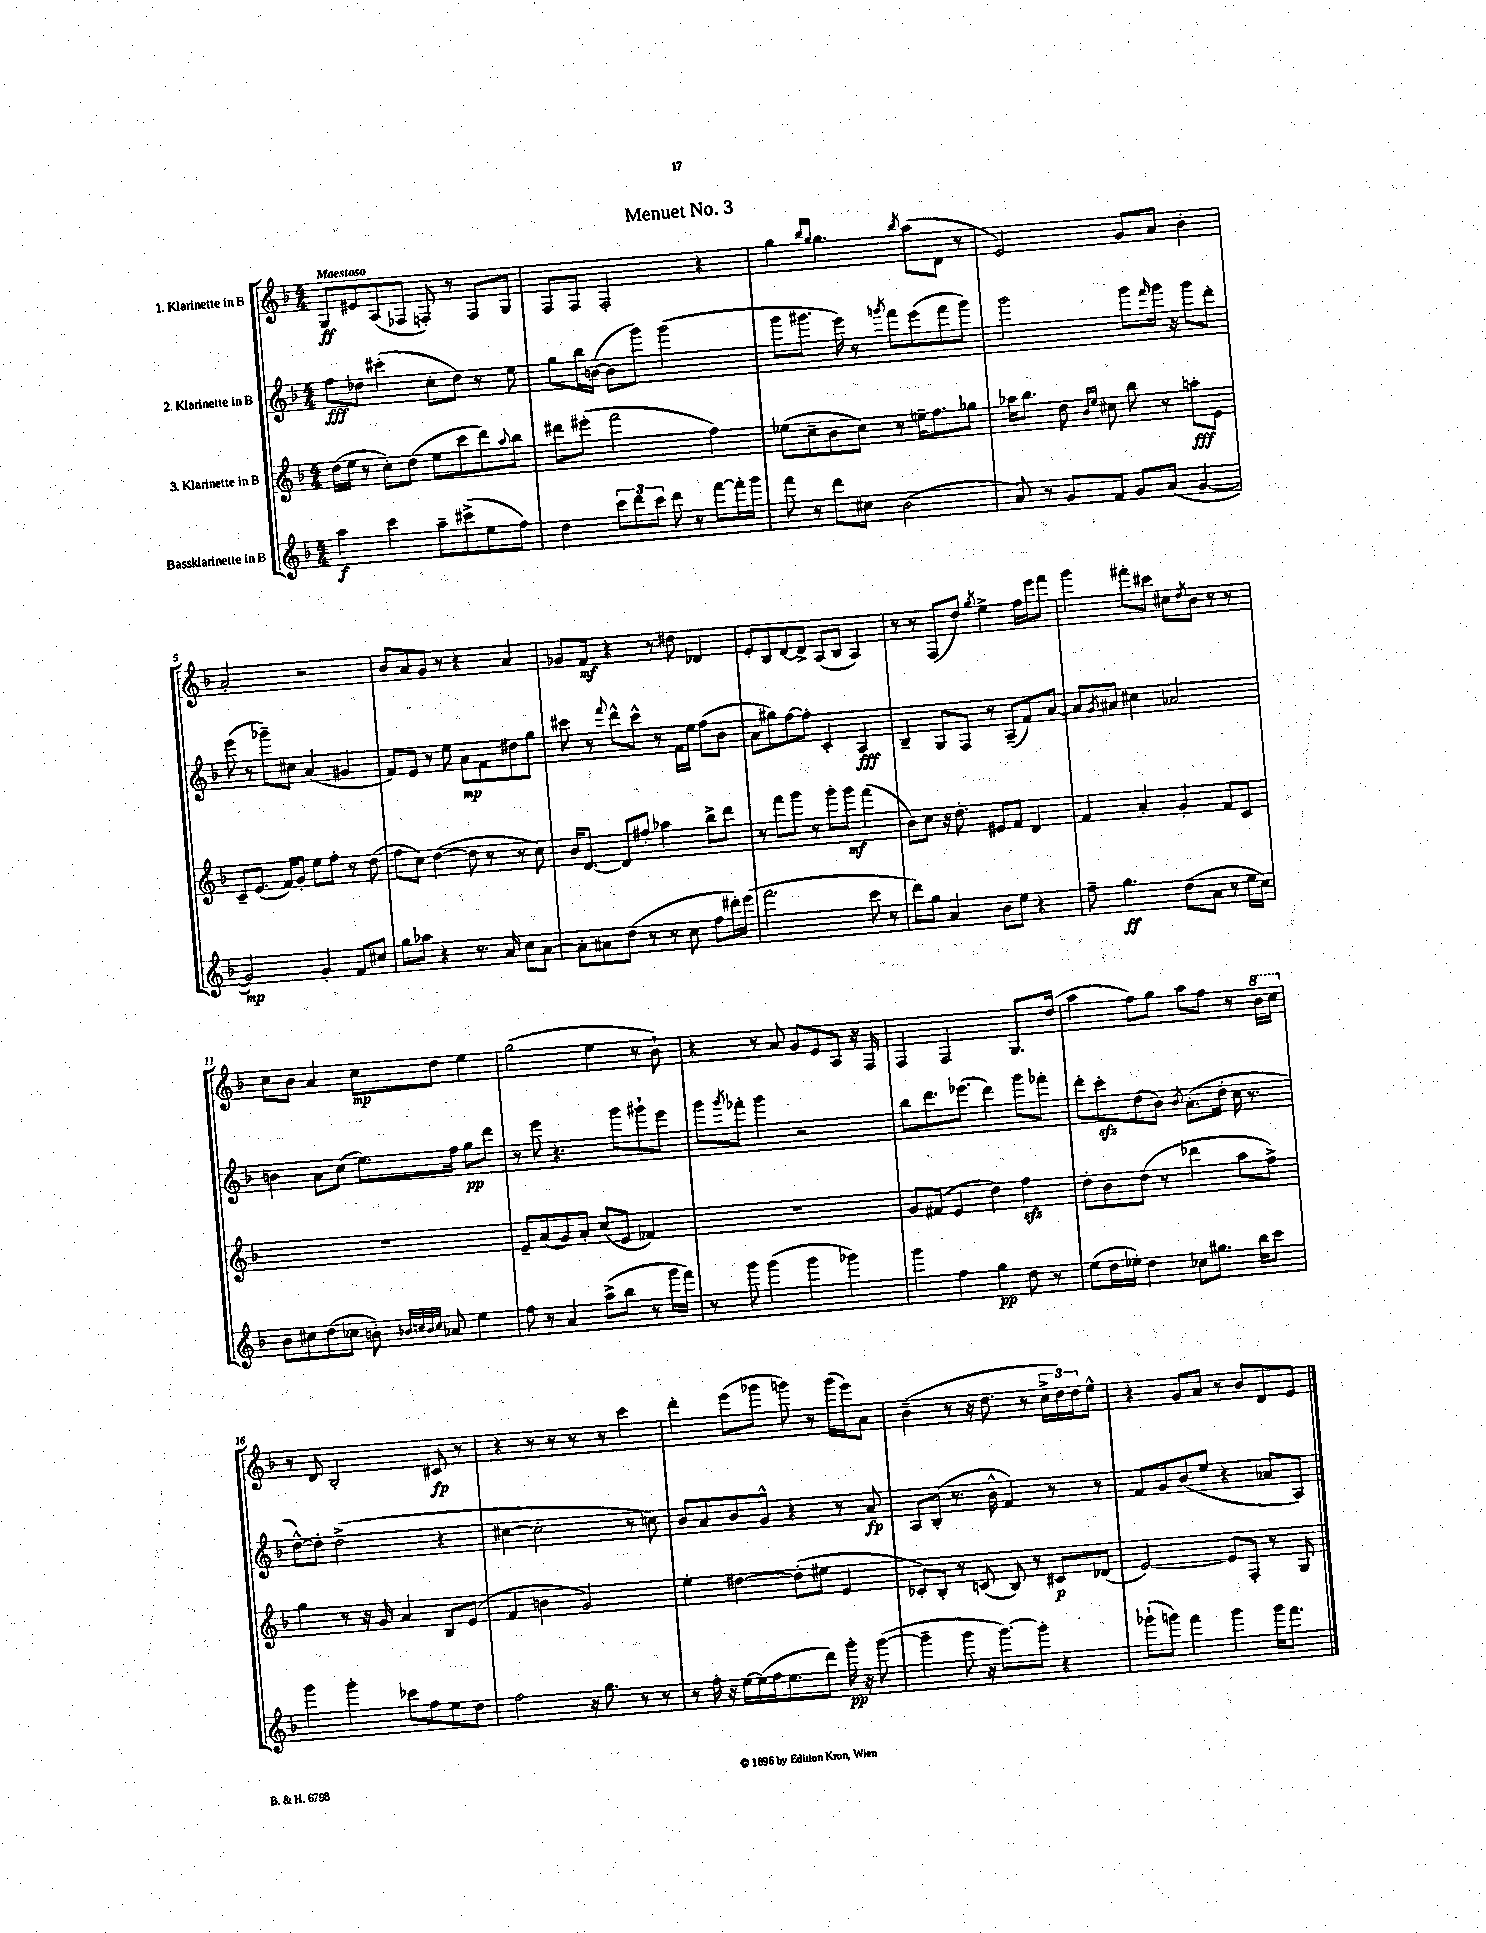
\header { title = "Menuet No. 3" }
<<
\new StaffGroup <<
\new Staff = "s0" \with { instrumentName = "1. Klarinette in B" } {
    \clef treble \key f \major \numericTimeSignature \time 4/4 \tempo "Maestoso"
    g8\ff eis'8 a8( fes8 f8-.) r8 f8 g8 |
    f8 f8 f2-. r4 |
    g''4 \grace { bes''16 g''16 } g''4. \acciaccatura { bes''8 } a''8( d'8 r8 |
    e'2) g'8 a'8 bes'4-. |
    a'2-. r2 |
    bes'8 a'8 g'8 r8 r4 a'4 |
    ges'8 f'8\mf r4 r8 dis''8 des'4 |
    e'8-. bes8 d'8~ d'8-> a8( bes8 a4) |
    r8 r8 f8( d''8) \acciaccatura { g''8 } e''4-> f''16 e'''16 f'''8 |
    g'''4 fis'''8-. cis'''8 cis''8 \acciaccatura { d''8 } bes'8 r8 r8 |
    c''8 bes'8 a'4 c''8\mp d''8 e''4 |
    g''2( e''4 r8 bes'8-!) |
    r4 r8 a'8 g'8 e'8 a8 r16 f16 |
    f4 f2 g8. d''16( |
    a''4 f''8) g''8 a''8 f''8 r8 \ottava #1 bes''16 c'''16 \ottava #0 |
    r8 d'8 bes2-. cis'8\fp r8 |
    r4 r8 r8 r8 r8 c'''4 |
    d'''4-. e'''8( ges'''8 g'''8) r8 g'''16( e'''16) a'8 |
    bes'4--( r8 r16 d''8. r8 \tuplet 3/2 { c''16-> d''16) d''16 } e''8-^ |
    r4 g'8 a'8 r8 bes'8 d'8 e'8 \bar "|." |
}
\new Staff = "s1" \with { instrumentName = "2. Klarinette in B" } {
    \clef treble \key f \major \numericTimeSignature \time 4/4
    f''8\fff des''8 cis'''4-.( c''8-. des''8) r8 e''8 |
    g''8 bes''16 b'16~( b'8 g'''8) g'''2( |
    g'''8 gis'''8. e'''16) r8 \acciaccatura { g'''8 } f'''8 e'''8( f'''8 g'''8) |
    g'''2 g'''8 \grace { f'''16 } g'''16 r16 g'''8 d'''8-. |
    e'''8( r8 ges'''8--) cis''8 a'4( gis'4 |
    f'8) e'8 r8 e''8 a'8\mp f'8 dis''8 g''8 |
    cis'''8 r8 \appoggiatura { f'''8 } d'''8-^ cis'''8-^ r8 f'16 e''16 f''8( bes'8 |
    a'8 gis''8) f''8~ f''8-. c'4-. a4\fff |
    bes4-- g8 f8 r8 a8--( f'8) a'8~ |
    a'8 \acciaccatura { g'8 } ais'8 cis''4 aes'2 |
    b'4 a'8 c''8( e''8.) f''16 g''8\pp d'''8 |
    r8 e'''8 r4. g'''8 gis'''8-! e'''8 |
    g'''8 \acciaccatura { g'''8 } fes'''8-. g'''4 r2 |
    bes''8 d'''8. ees'''8.( d'''4) g'''8 fes'''8-. |
    d'''8-. c'''8-.\sfz d''8( bes'8) \acciaccatura { bes'8 } a'8.-.( d''16-. c''16 r8. |
    d''8~-^) d''8-. d''2->( r4 |
    cis''4~ cis''2-. r8 c''8) |
    bes'8 a'8 bes'8 g'8-^ r4 r8 a'8\fp |
    a8 bes8-.( r8. bes'16-^ f'4) r8 r8 |
    f'8 g'8 bes'8( e''8 r4 aes'8 a8) \bar "|." |
}
\new Staff = "s2" \with { instrumentName = "3. Klarinette in B" } {
    \clef treble \key f \major \numericTimeSignature \time 4/4
    d''16( e''16 r8 c''8-.) d''8( e''8 c'''8 d'''8) \appoggiatura { a''8 } bes''8 |
    dis'''8 eis'''8-.( f'''2 f''4) |
    ees''8( c''8-- bes'8 c''8) r8 e''16-- f''8. ges''8 |
    aes''16 bes''8. d''8 \grace { bes'16 e''16 } cis''8 bes''8 r8 a''8-.\fff e'8 |
    c'8-- e'8.( f'16) g'8-. e''8 f''8-. r8 d''8( |
    f''8 c''8) d''4~( d''8 r8 r8 c''8) |
    bes'16 d'8.~ d'8 fis''8-. aes''4 bes''8-> d'''8 |
    r8 f'''8 g'''8 r8 g'''8-. g'''8\mf f'''4( |
    bes'8) c''8 r16 d''8.-. eis'8 f'8 d'4 |
    f'4 a'4-. g'4-. f'8 c'8 |
    R1 |
    e'8-- a'8( g'8) a'8-. c''8( e'8 fes'4) |
    R1 |
    g'8 fis'8( e'4 d''4) f''4\sfz |
    d''8-. bes'8 d''8( r8 des'''4 a''8 f''8->) |
    g''4 r8 r16 g'16 a'4 bes8 e'8( |
    f'4 b'4 g'2) |
    e''4-. dis''4~ dis''8-.( eis''8 e'4 |
    ces'8-.) bes8-. r8 c'8( bes8) r8 cis'8\p des'8( |
    e'2~) e'8 f8-. r8 g8 \bar "|." |
}
\new Staff = "s3" \with { instrumentName = "Bassklarinette in B" } {
    \clef treble \key f \major \numericTimeSignature \time 4/4
    a''4\f c'''4 a''8-- cis'''8->( e''8 f''8) |
    d''4 \tuplet 3/2 { c'''8 d'''8 c'''8 } d'''8 r8 f'''8~ f'''16-. g'''16 |
    f'''8 r8 d'''8 cis''8 bes'2( |
    a'8) r8 g'8 f'8 g'8 a'8( g'4~ |
    g'2\mp) g'4-. f'8 cis''8 |
    g''8 aes''8 r4 r8. a'16 c''8 a'8~ |
    a'8-. ais'8 d''8( r8 r8 c''8 f''8 dis'''16-.) e'''16( |
    f'''2. c'''8 r8 |
    d'''8) g''8 a'4 bes'8 e''8 r4 |
    f''8-- g''4.\ff d''8( a'8 r8 e''16 c''16) |
    bes'8 cis''8 d''8( ces''8 b'8-.) \grace { bes'32 c''32 bes'32 c''32 } aes'8 e''4 |
    f''8 r8 a'4 a''8->( bes''8 r8 g'''16 f'''16) |
    r8 g'''8 g'''4( g'''4 ges'''4) |
    g'''4 f''4 g''4\pp d''8 r8 |
    e''8( d''16 ees''16-.) d''4 ces''8 gis''8. bes''16 c'''8 |
    g'''4 g'''4-. ces'''8 f''8 e''8 d''8 |
    f''2 r16 g''8. r8 r8 |
    r8 f''16-. r16 e''16~ e''16( f''16 e''8. d'''8) g'''16-.\pp r16 g'''8~( |
    g'''4-- g'''8 r16 g'''8.~) g'''8-. r4 |
    ges'''8-!( g'''8) f'''4 g'''4 g'''16 f'''8. \bar "|." |
}
>>
>>
